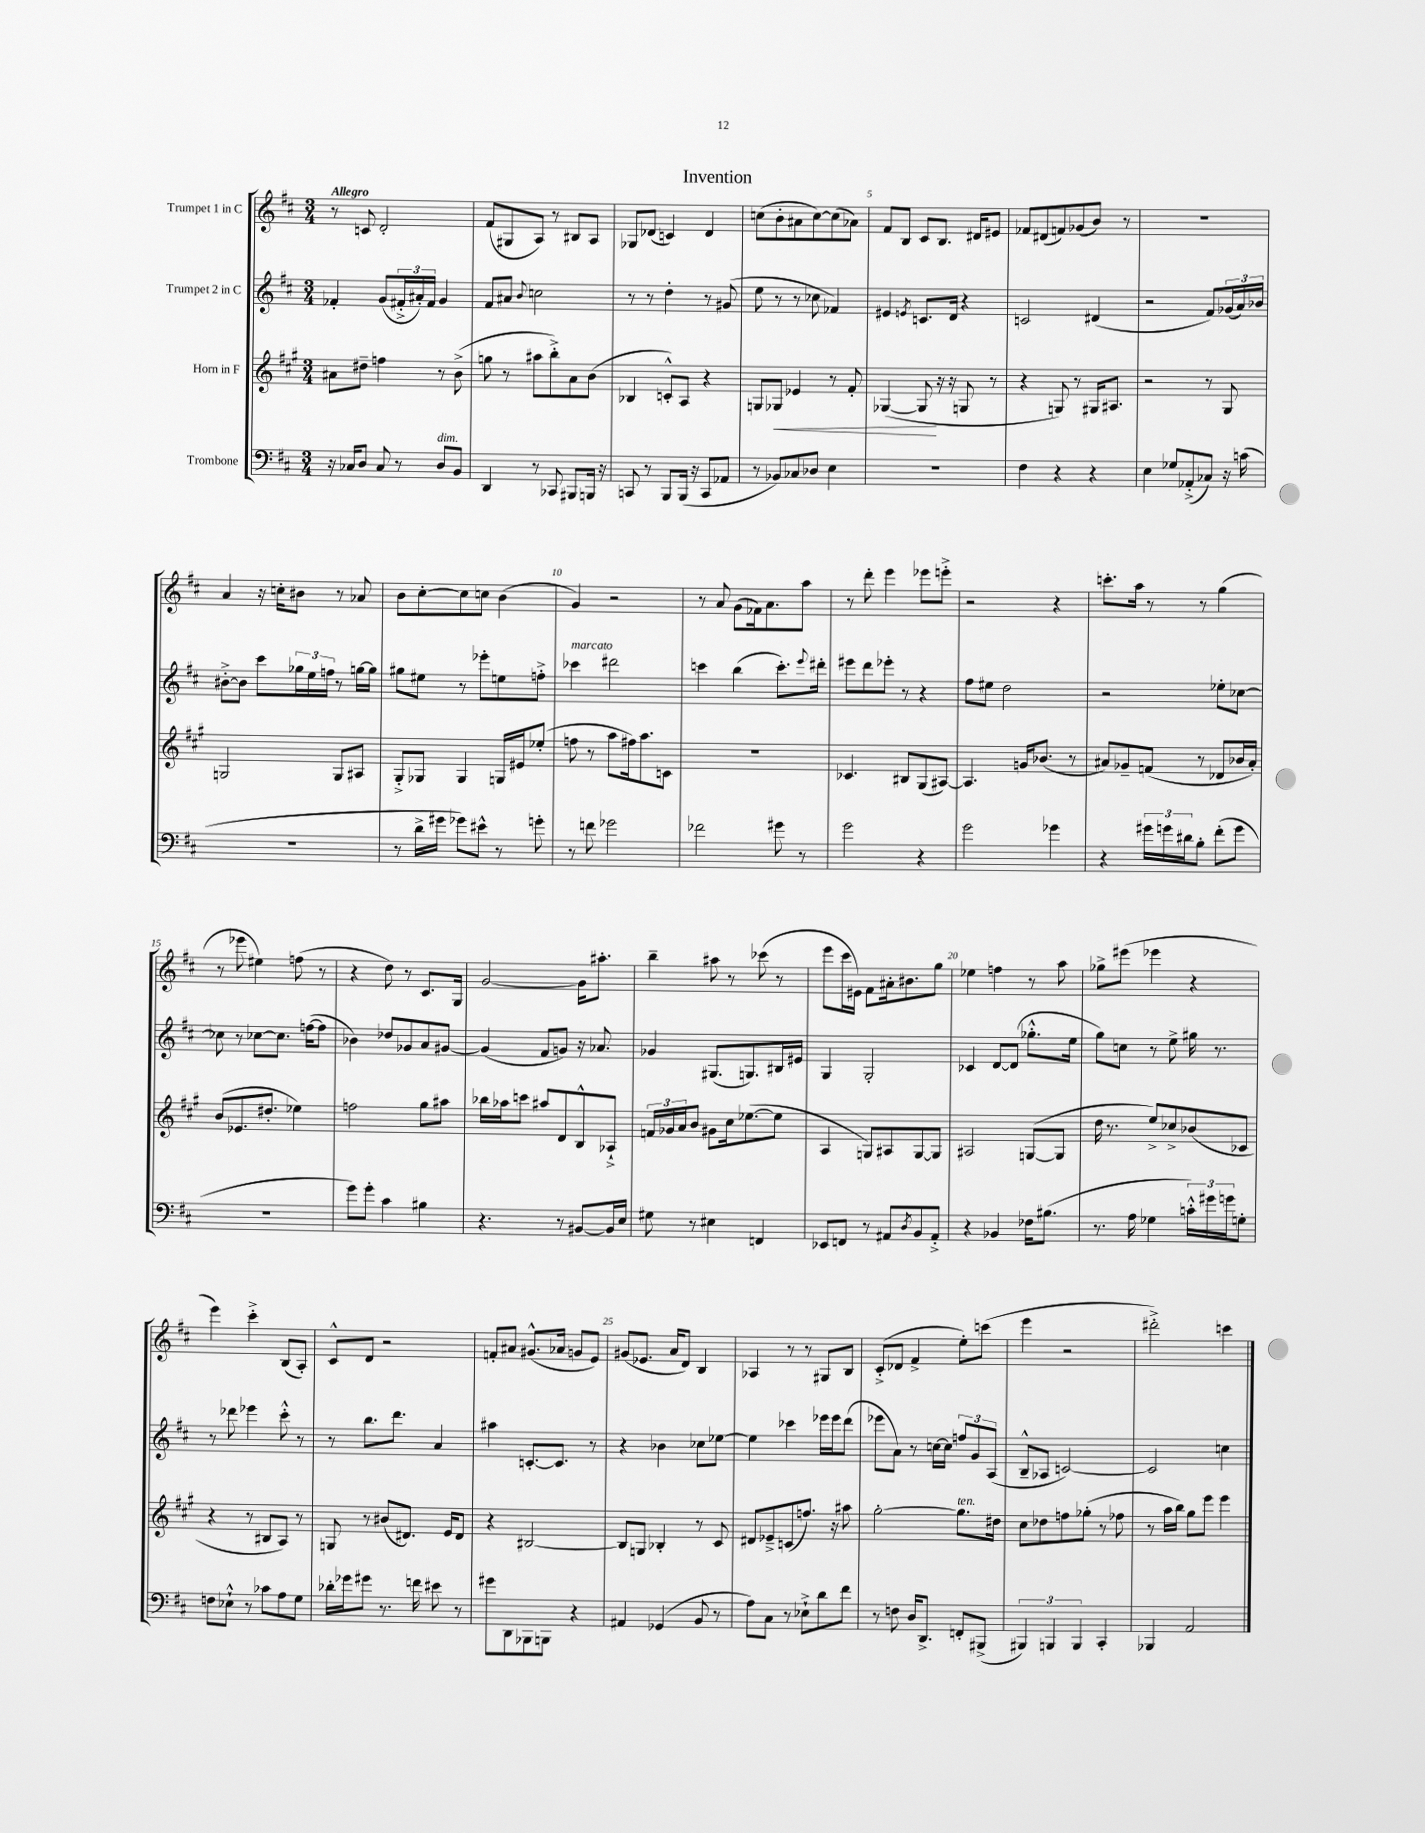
\header { title = "Invention" }
<<
\new StaffGroup <<
\new Staff = "s0" \with { instrumentName = "Trumpet 1 in C" } {
    \clef treble \key d \major \numericTimeSignature \time 3/4 \tempo "Allegro"
    r8 c'8 d'2-. |
    fis'8( gis8 a8) r8 bis8 a8 |
    ges8 des'8( c'4) des'4 |
    c''8( b'8-. ais'8 c''8~) c''8( aes'8) |
    fis'8 b8 cis'8 b8. dis'16 eis'8 |
    fes'8 dis'8( f'8) ges'8( b'8) r8 |
    R2. |
    a'4 r16 c''16-. bis'8 r8 aes'8 |
    b'8 cis''8~-. cis''8 c''8 b'4( |
    g'4) r2 |
    r8 a'8 g'8( fes'16) a'8. a''8 |
    r8 d'''8-. e'''4 ees'''8 e'''8-.-> |
    r2 r4 |
    c'''8.-. a''16 r8 r8 g''4( |
    r8 ees'''8 eis''4) f''8( r8 |
    r4 d''8) r8 cis'8. g16 |
    g'2~ g'16 ais''8.-. |
    b''4-- ais''8 r8 ces'''8( r8 |
    e'''8 cis'''16 eis'16) fis'8 ais'16-. bis'8. g''8 |
    ees''4 f''4 r8 a''8 |
    ges''8-> eis'''8( ees'''4 r4 |
    e'''4) cis'''4-.-> b8( a8-.) |
    cis'8-^ d'8 r2 |
    f'8-. ais'8 gis'8.-^( aes'16 g'8 e'8) |
    gis'8( ees'8. a'16 d'8) b4 |
    aes4 r8 r8 gis8 b8 |
    cis'8-.->( des'8 fis'4-> e''8-.) c'''8( |
    e'''4 r2 |
    dis'''2-.->) c'''4 \bar "|." |
}
\new Staff = "s1" \with { instrumentName = "Trumpet 2 in C" } {
    \clef treble \key d \major \numericTimeSignature \time 3/4
    fes'4-. g'8( \tuplet 3/2 { fis'16-.-> ais'16-.) fis'16 } g'4 |
    fis'8 ais'8 \appoggiatura { b'8 } c''2 |
    r8 r8 d''4-. r8 gis'8( |
    e''8 r8 r8 ces''8 fes'4) |
    eis'4 \acciaccatura { e'8 } c'8. d'16 r4 |
    c'2 dis'4( |
    r2 fis'8) \tuplet 3/2 { ges'16( a'16) bes'16 } |
    bis'8~-.-> bis'8 cis'''8 \tuplet 3/2 { ges''16 e''16 f''16 } r8 g''16~ g''16 |
    gis''8 eis''8 r8 ees'''8-. e''8 f''8-.-> |
    ces'''4^\markup { \italic "marcato" } dis'''2 |
    c'''4 b''4( c'''8.-.) \appoggiatura { e'''8 } dis'''16-. |
    eis'''8 d'''8 ees'''8-. r8 r4 |
    fis''8 eis''8 d''2 |
    r2 ees''8-. ces''8~ |
    ces''8 r8 ces''8~ ces''8. f''16~( f''8 |
    bes'4) des''8 ges'8 a'8 gis'8~ |
    gis'4( fis'8 g'8) r16 aes'8. |
    ges'4 gis8.( g8.) bis16 eis'16 |
    g4 g2-. |
    ces'4 d'8~ d'8( ges''8.-.-^ e''16 |
    g''8) c''8 r8 e''8-> gis''16 r8. |
    r8 des'''8 ees'''4 cis'''8-.-^ r8 |
    r8 b''8. d'''8. a'4 |
    ais''4 c'8.~-. c'8. r8 |
    r4 bes'4 ces''8 ees''8~ |
    ees''4 ces'''4 ees'''16 ees'''16 d'''8( |
    ees'''8 a'8) r8 c''16~ c''16 \tuplet 3/2 { f''8 g'8 a8( } |
    b8---^ aes8 c'2~) |
    c'2 c''4 \bar "|." |
}
\new Staff = "s2" \with { instrumentName = "Horn in F" } {
    \clef treble \key a \major \numericTimeSignature \time 3/4
    ais'8 dis''8-- f''4 r8 b'8->( |
    g''8 r8 ais''8 b''8-.->) a'8 b'8( |
    bes4 c'8-.-^) a8 r4 |
    g8 ges8\< ees'4 r8 fis'8-. |
    ges4~( ges8\! r16 r16 g8 r8 |
    r4 g8) r8 gis16 ais8. |
    r2 r8 gis8 |
    g2 g8 ais8 |
    gis8-.-> ges8 ges4 g16 eis'16 ees''8-.( |
    f''8 r8 a''8 fis''16) a''8. c'8 |
    R2. |
    ces'4. bis8 gis8( ais8~) |
    ais4. g'16 bes'8.( r8 |
    ais'8) ges'8-- f'8( r8 des'8 bes'16 ais'16-.) |
    b'8( ees'8. dis''8.-. ees''4) |
    f''2 gis''8 ais''8 |
    bes''16 aes''16 c'''8 ais''8 d'8 b8-^ aes8-!-> |
    \tuplet 3/2 { f'16 ges'16 a'16 } b'8 gis'8 cis''16 ees''8.~( ees''8 |
    a4 g8) ais8 g8~ g8 |
    ais2 g8~( g8 |
    d''16 r8. e''8->) ces''8-> bes'8( ces'8 |
    r4 r8 bis8 a8) r8 |
    g8 r8 bis'8( dis'8.) e'16 dis'8 |
    r4 bis2~ |
    bis8 g8 bes4-. r8 cis'8 |
    dis'8 ees'8---> c'8( f''8.) r16 ais''8 |
    gis''2~-. gis''8.^\markup { \italic "ten." } dis''16 |
    cis''8 des''8 f''8 ges''8-.( r8 fes''8 |
    r8 a''16 b''16) gis''8 e'''8 e'''4 \bar "|." |
}
\new Staff = "s3" \with { instrumentName = "Trombone" } {
    \clef bass \key d \major \numericTimeSignature \time 3/4
    r16 ces16 d8 ces8 r8 d8^\markup { \italic "dim." } b,8 |
    d,4 r8 ces,8 bis,,8 b,,16 r16 |
    c,8 r8 b,,8 b,,16( r16 c,8 aes,8 |
    r8 bes,8) ces8 des8 e4 |
    R2. |
    fis4 r4 r4 |
    e4 ges8 aes,8-.->( ces8) r16 c'16( |
    R2. |
    r8 d'16-> gis'16 ges'8) eis'8-^ r8 g'8-. |
    r8 f'8 ges'2 |
    fes'2 gis'8 r8 |
    g'2 r4 |
    g'2 ges'4 |
    r4 \tuplet 3/2 { gis'16 g'16 dis'16 } b8-. fis'8-.( g'8 |
    r2. |
    g'8) g'8-. cis'4 bis4 |
    r4. r8 bis,8~ bis,16 e16 |
    gis8 r8 eis4 f,4 |
    ees,8 f,8 r8 ais,8 \acciaccatura { d8 } b,8 ais,8-.-> |
    r4 bes,4 fes16 bis8.( |
    r8. a16 ges4 \tuplet 3/2 { c'16-.-^) gis'16 g'16 } g8-. |
    f8 ees8-!-^ r8 ces'8 a8 g8 |
    des'16-. ges'16 gis'8 r8. f'16 eis'8 r8 |
    gis'8 d,8 bes,,8 b,,8 r4 |
    ais,4 ges,4( b,8 r8 |
    a8) cis8 r8 ees8-!-> d'8 fis'8 |
    r8 f8 d16 d,8.-> f,8-. bis,,8->( |
    \tuplet 3/2 { bis,,4) b,,4 b,,4 } cis,4-. |
    bes,,4 a,2 \bar "|." |
}
>>
>>
\layout { \context { \Score \override BarNumber.break-visibility = ##(#f #t #t) barNumberVisibility = #(every-nth-bar-number-visible 5) } }
